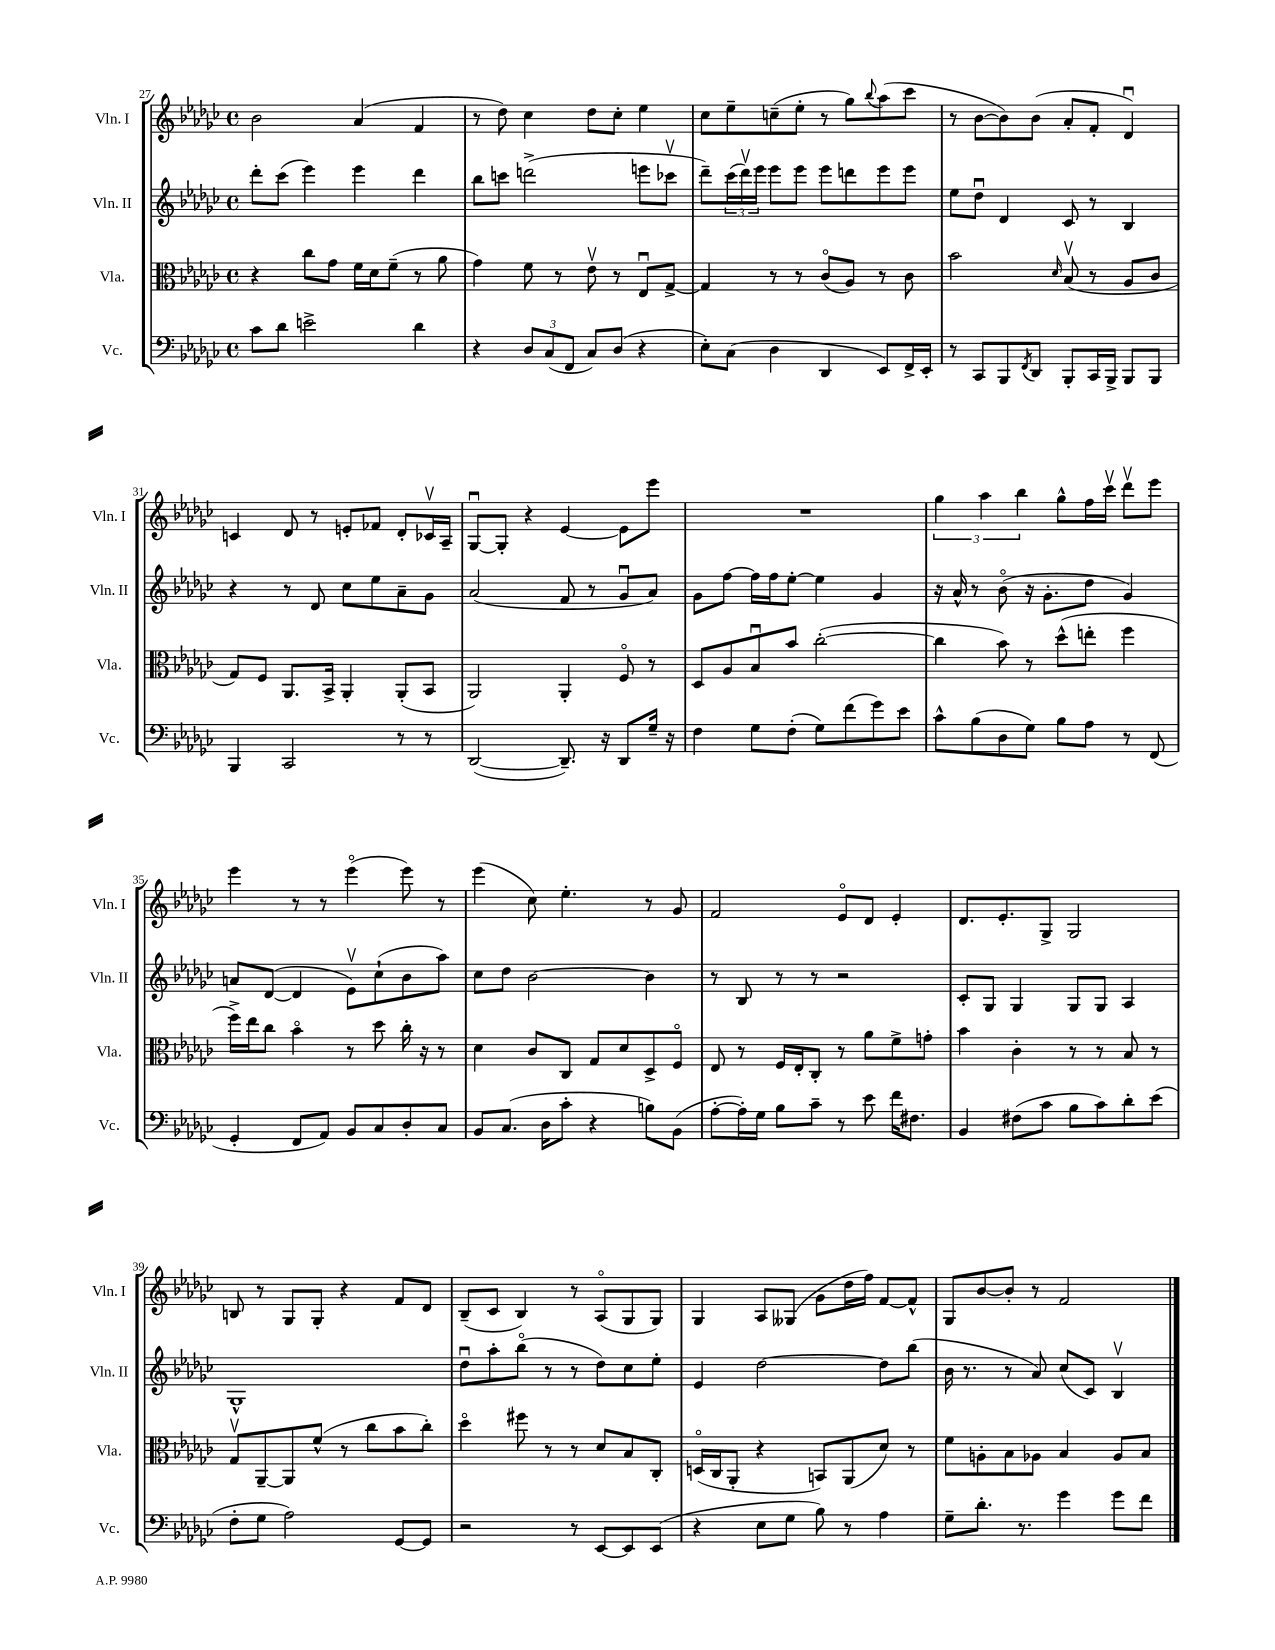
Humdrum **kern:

**kern	**kern	**kern	**kern
*part4	*part3	*part2	*part1
*staff4	*staff3	*staff2	*staff1
*I"Vc.	*I"Vla.	*I"Vln. II	*I"Vln. I
*I'Vc.	*I'Vla.	*I'Vln. II	*I'Vln. I
*clefF4	*clefC3	*clefG2	*clefG2
*k[b-e-a-d-g-c-]	*k[b-e-a-d-g-c-]	*k[b-e-a-d-g-c-]	*k[b-e-a-d-g-c-]
*M4/4	*M4/4	*M4/4	*M4/4
*met(c)	*met(c)	*met(c)	*met(c)
=27	=27	=27	=27
8c-\L	4r	8ddd-'\L	2b-\
8d-\J	.	(8ccc-\J	.
2en^\	8cc-\L	4eee-\)	.
.	8g-\J	.	.
.	16f\LL	4eee-\	(4a-/
.	16d-\J	.	.
.	(8f~\J	.	.
4d-\	8r	4ddd-\	4f/
.	8a-\	.	.
=28	=28	=28	=28
4r	4g-\)	8bb-\L	8r
.	.	8cccn\J	8dd-\)
12D-/L	8f\	(2dddn^\	4cc-\
(12C-/	.	.	.
.	8r	.	.
12FF/J	.	.	.
8C-/L)	8e-v\	.	8dd-\L
(8D-/J	8r	.	8cc-'\J
4r	8E-u/L	8eeen\L	4ee-\
.	[8G-^/J	8ccc-Xv\J	.
=29	=29	=29	=29
8E-'\L)	4G-/]	8ddd-~\L)	8cc-\L
(8C-\J	.	(24ccc-\L	8ee-~\
.	.	24ddd-v\)	.
.	.	24eee-\JJ	.
4D-\	8r	8eee-\L	(8ccn~\
.	8r	8eee-\J	8ee-'\J
4DD-/	(8c-/L	8eee-\L	8r
.	8A-/J)	8dddn\	8gg-\L)
.	.	.	8qqbb-/
8EE-/L)	8r	8eee-\	(8aa-\
16FF^/L	8c-\	8eee-\J	8ccc-\J
16EE-'/JJ	.	.	.
=30	=30	=30	=30
8r	2b-\	8ee-\L	8r
8CC-/L	.	8dd-u\J	[8b-\L
8BBB-/	.	4d-/	8b-\])
8qFF/	.	.	.
8DD-/J	.	.	(8b-\J
.	16qqd-/	.	.
8BBB-'/L	(8B-v/	8c-/	8a-'/L
16CC-/L	8r	8r	8f'/J
16BBB-^/JJ	.	.	.
8BBB-/L	8A-/L	4B-/	4d-u/)
8BBB-/J	8c-/J	.	.
!!LO:LB:g=z
=31	=31	=31	=31
4BBB-/	8G-/L)	4r	4cn/
.	8F/J	.	.
2CC-/	8.AA-/L	8r	8d-/
.	.	8d-/	8r
.	16BB-^/Jk	.	.
.	4AA-'/	8cc-\L	8en'/L
.	.	8ee-\	8f-X/J
8r	(8AA-'/L	8a-~\	8d-'/L
8r	8BB-/J	8g-\J	16c-Xv/L
.	.	.	16A-~/JJ
=32	=32	=32	=32
([2DD-/	2AA-/)	(2a-/	[8G-u/L
.	.	.	8G-'/J]
.	.	.	4r
8.DD-~/])	4AA-'/	8f/	[4e-/
.	.	8r	.
16r	.	.	.
8DD-/L	8F/	8g-u/L	8e-\L]
16G-~/Jk	8r	8a-/J)	8eee-\J
16r	.	.	.
=33	=33	=33	=33
4F\	8D-/L	8g-\L	1r
.	8A-/	[8ff\J	.
8G-\L	8B-u/	16ff\LL]	.
.	.	16ff\J	.
(8F'\J	8b-/J	[8ee-'\J	.
8G-\L)	([2cc-'\	4ee-\]	.
(8f\	.	.	.
8g-\)	.	4g-/	.
8e-\J	.	.	.
=34	=34	=34	=34
8c-^^\L	4cc-\]	16r	6gg-\
.	.	16a-^^/	.
(8B-\	.	8r	.
.	.	.	6aa-\
8D-\	8b-\)	(8b-\	.
.	.	.	6bb-\
8G-\J)	8r	16r	.
.	.	8.g-'\L	.
8B-\L	(8dd-^^\L	.	8gg-^^\L
8A-\J	8een'\J	8dd-\J	16ff\L
.	.	.	16ccc-v\JJ
8r	4ff\	4g-/)	8ddd-v\L
(8FF/	.	.	8eee-\J
!!LO:LB:g=z
=35	=35	=35	=35
4GG-'/	16ff^\LL)	8an/L	4eee-\
.	16ee-\J	.	.
.	8cc-\J	([8d-/J	.
8FF/L	4b-\	4d-/]	8r
8AA-/J)	.	.	8r
8BB-/L	8r	8e-v\L)	(4eee-\
8C-/	8dd-\	(8cc-`\	.
8D-'/	16cc-'\	8b-\	8eee-\)
.	16r	.	.
8C-/J	8r	8aa-\J)	8r
=36	=36	=36	=36
8BB-/L	4d-\	8cc-\L	(4eee-\
(8.C-/J	.	8dd-\J	.
.	8c-/L	[2b-\	8cc-\)
16D-\KL	.	.	.
8c-'\J	8C-/J	.	4.ee-'\
4r	8G-/L	.	.
.	8d-/	.	.
8Bn\L)	8D-^/	4b-\]	8r
(8BB-\J	8F/J	.	8g-/
=37	=37	=37	=37
[8A-'\L	8E-/	8r	2f/
16A-'\L])	8r	8B-/	.
16G-\JJ	.	.	.
8B-\L	16F/LL	8r	.
.	16E-'/J	.	.
8c-~\J	8C-'/J	8r	.
8r	8r	2r	8e-/L
8e-\	8a-\L	.	8d-/J
16f\KL	8f^\	.	4e-'/
8.F#X\J	.	.	.
.	8gn'\J	.	.
=38	=38	=38	=38
4BB-/	4b-\	8c-'/L	8.d-/L
.	.	8G-/J	.
.	.	.	8.e-'/
(8F#X\L	4c-'\	4G-/	.
8c-\J	.	.	8G-^/J
8B-\L	8r	8G-/L	2G-/
8c-\)	8r	8G-/J	.
8d-'\	8B-/	4A-/	.
(8e-\J	8r	.	.
!!LO:LB:g=z
=39	=39	=39	=39
8F'\L	8G-v/L	1G-^^	8Bn/
8G-\J	[8AA-~/	.	8r
2A-\)	8AA-/]	.	8G-/L
.	(8f^^/J	.	8G-'/J
.	8r	.	4r
.	8cc-\L	.	.
[8GG-/L	8b-\	.	8f/L
8GG-/J]	8cc-'\J)	.	8d-/J
=40	=40	=40	=40
2r	4dd-\	8dd-u\L	(8B-~/L
.	.	8aa-'\	8c-/J
.	8ff#X\	(8bb-\J	4B-/)
.	8r	8r	.
8r	8r	8r	8r
[8EE-/L	8d-/L	8dd-\L)	(8A-/L
8EE-/]	8B-/	8cc-\	8G-/
(8EE-/J	8C-'/J	8ee-'\J	8G-/J)
=41	=41	=41	=41
4r	(16Dn/LL	4e-/	4G-/
.	16C-/J	.	.
.	8AA-'/J	.	.
8E-\L	4r	[2dd-\	8A-/L
8G-\J	.	.	(8G--X/J
8B-\)	8BBn/L)	.	8g-\L
8r	(8AA-/	.	16dd-\L
.	.	.	16ff\JJ)
4A-\	8d-/J)	8dd-\L]	[8f/L
.	8r	(8bb-\J	8f^^/J]
=42	=42	=42	=42
8G-~\L	8f\L	16b-\	8G-/L
.	.	8.r	.
8.d-'\J	8An'\	.	[8b-/
.	8B-\	8r	8b-'/J]
8.r	.	.	.
.	8A-X\J	8a-/)	8r
4g-\	4B-/	(8cc-/L	2f/
.	.	8c-/J)	.
8g-\L	8A-/L	4B-v/	.
8f\J	8B-/J	.	.
==	==	==	==
*-	*-	*-	*-
